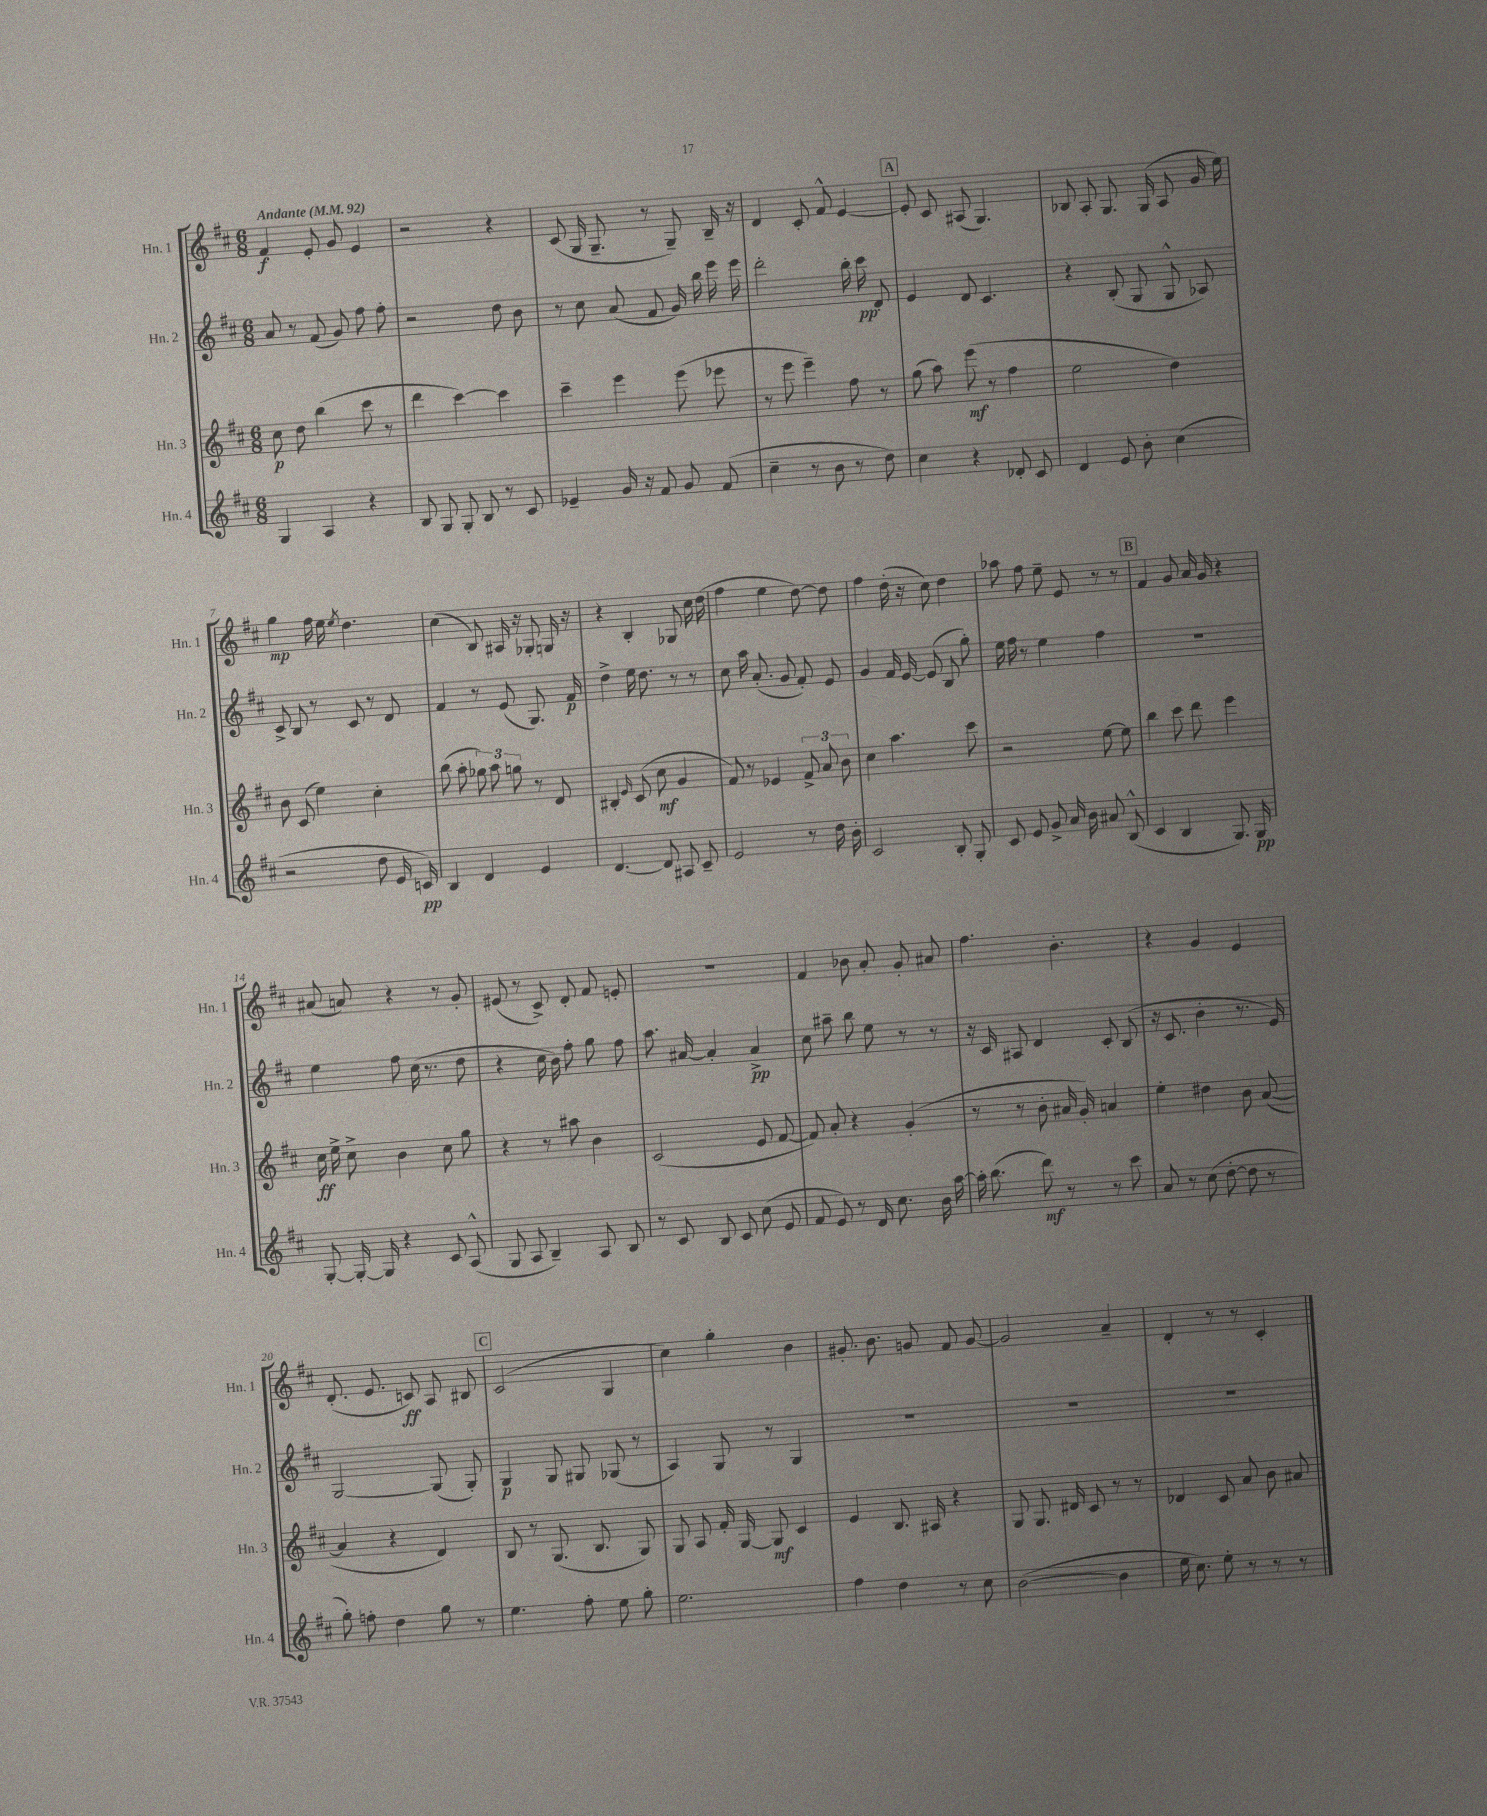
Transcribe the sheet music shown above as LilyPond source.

<<
\new StaffGroup <<
\new Staff = "s0" \with { instrumentName = "Hn. 1" shortInstrumentName = "Hn. 1" } {
    \clef treble \key d \major \numericTimeSignature \time 6/8 \tempo "Andante" 4 = 92
    \autoBeamOff fis'4\f e'8-. g'8 e'4 |
    r2 r4 |
    cis'8( g16 g8.-- r8 g8--) b16-- r16 |
    d'4 cis'8-. fis'8-^ e'4~ |
    \mark \markup { \box "A" } e'8-. cis'8 ais8( g4.) |
    bes8 a8-. g8. g16( a8 g'16 e''16) |
    g''4\mp fis''16 e''16 \acciaccatura { e''8 } d''4. |
    cis''4( b8) ais16 r16 ges8-. g16 r16 |
    r4 b4-. ges8 cis''16 d''16( |
    fis''4 e''4 d''8~) d''8 |
    fis''4 d''16-.( r16 cis''8) d''4 |
    aes''8 fis''8 e''8-- e'8 r8 r8 |
    \mark \markup { \box "B" } fis'4 g'8 a'16 g'16 r4 |
    ais'8( a'8) r4 r8 g'8-. |
    eis'8( r8 cis'8->) d'8-. fis'8 e'8-. |
    R2. |
    fis'4 bes'8 a'8-. g'8-. ais'8 |
    fis''4. b'4.-. |
    r4 g'4 e'4 |
    d'8.-.( e'8. c'8\ff) a8 bis8 |
    \mark \markup { \box "C" } cis'2( g4 |
    cis''4) g''4-. b'4 |
    gis'8.-. b'8. g'8 fis'8 g'8~ |
    g'2 a'4-- |
    d'4-. r8 r8 cis'4-. \bar "|." |
}
\new Staff = "s1" \with { instrumentName = "Hn. 2" shortInstrumentName = "Hn. 2" } {
    \clef treble \key d \major \numericTimeSignature \time 6/8
    \autoBeamOff a'8 r8 fis'8( g'8) fis''8 fis''8-. |
    r2 d''8 b'8 |
    r8 cis''8 a'8( fis'8 g'16) b''16 e'''16 e'''16 |
    d'''2-. b''16-. cis'''16\pp d'8-. |
    \mark \markup { \box "A" } e'4 d'8 cis'4. |
    r4 b8-.( g8 g8-^ aes8) |
    cis'8-> b8 r8 cis'8 r8 d'8 |
    fis'4 r8 e'8( g8.) fis'16\p |
    d''4-> e''16 d''8. r8 r8 |
    cis''8 a''16 a'8.-.( g'8 fis'8-.) e'8 |
    g'4 fis'16 e'16~ e'8( b8 g''8-.) |
    e''16 fis''16 r8 e''4 fis''4 |
    \mark \markup { \box "B" } R2. |
    e''4 fis''8 cis''16( r8. d''8 |
    r4 cis''16 b'16) fis''8-. g''8 fis''8 |
    a''8. ais'16~ ais'4-. ais'4->\pp |
    cis''8 ais''8-- b''8 e''8 r8 r8 |
    r16 cis'16 ais8 d'4 cis'8-. b8( |
    r16 cis'8. b'4-. r8. e'16) |
    g2~ g8( g8-.) |
    \mark \markup { \box "C" } g4\p g8 gis8 ges8( r8 |
    a4) g8 r8 g4 |
    R2. |
    R2. |
    R2. \bar "|." |
}
\new Staff = "s2" \with { instrumentName = "Hn. 3" shortInstrumentName = "Hn. 3" } {
    \clef treble \key d \major \numericTimeSignature \time 6/8
    \autoBeamOff cis''8\p d''8 b''4( cis'''8 r8 |
    d'''4 cis'''4~) cis'''4 |
    cis'''4-- e'''4 e'''8( ees'''8 |
    r8 e'''8 e'''4--) fis''8 r8 |
    \mark \markup { \box "A" } g''8( a''8) e'''8\mf( r8 fis''4 |
    e''2 d''4) |
    b'8 cis'8( e''4) cis''4-. |
    b''8( a''8-. \tuplet 3/2 { ges''8) a''8 g''8 } r8 d'8 |
    bis4-. \grace { e'16 } cis'8( cis''8\mf g'4 |
    fis'8) r8 ees'4 \tuplet 3/2 { fis'8-> a'8 b'8 } |
    cis''4 a''4. cis'''8 |
    r2 e''8~ e''8 |
    \mark \markup { \box "B" } b''4 cis'''8 d'''8 e'''4 |
    cis''16\ff e''16-> cis''8-> b'4 cis''8 g''8 |
    r4 r8 ais''8 b'4 |
    cis'2( e'8 fis'8~ |
    fis'8) a'8-. r4 g'4-.( |
    r8 r8 b'8-. ais'16 g'16-.) a'4 |
    e''4-. dis''4 b'8 a'8~( |
    a'4 r4 d'4) |
    \mark \markup { \box "C" } b8 r8 g8.( b8. g8) |
    g8 a8 fis'16-. g16~ g8\mf cis'4 |
    e'4 b8. ais16 r4 |
    g8 g8. dis'16 cis'8 r8 r8 |
    des'4 cis'8 a'8 b'8 ais'8 \bar "|." |
}
\new Staff = "s3" \with { instrumentName = "Hn. 4" shortInstrumentName = "Hn. 4" } {
    \clef treble \key d \major \numericTimeSignature \time 6/8
    \autoBeamOff g4 a4 r4 |
    b8 g8 g8-. b8 r8 cis'8 |
    ees'4-- g'16 r16 fis'8 g'8 fis'8( |
    cis''4-- r8 b'8 r8 d''8) |
    \mark \markup { \box "A" } cis''4 r4 des'8-. cis'8 |
    d'4 e'8 b'8-. cis''4( |
    r2 d''8 e'16 c'16\pp) |
    b4 d'4 e'4 |
    d'4.~ d'8 ais8 cis'8-- |
    e'2 r8 d''16 b'16-. |
    cis'2 b8-. g8-. |
    cis'8 e'8 g'8-> a'16 b'16 ais'8 b8-^( |
    \mark \markup { \box "B" } cis'4 b4 g8.) g16\pp |
    g8~-. g16~-. g16 r4 cis'8 a8-^( |
    g8 a8 b4--) a8 b8 |
    r8 cis'8 b8 cis'8 cis''8( e'8 |
    fis'8 e'8) r8 d'16 cis''8. b'16 a''16~ |
    a''16-. b''8.( d'''8\mf) r8 r8 cis'''8 |
    a'8 r8 cis''8( d''8~-. d''8 r8 |
    g''8-.) f''8-. d''4 g''8 r8 |
    \mark \markup { \box "C" } e''4. fis''8-. e''8 g''8-. |
    e''2. |
    fis''4 d''4 r8 cis''8 |
    b'2~( b'4 |
    e''16 cis''8.) e''8-. r8 r8 r8 \bar "|." |
}
>>
>>
